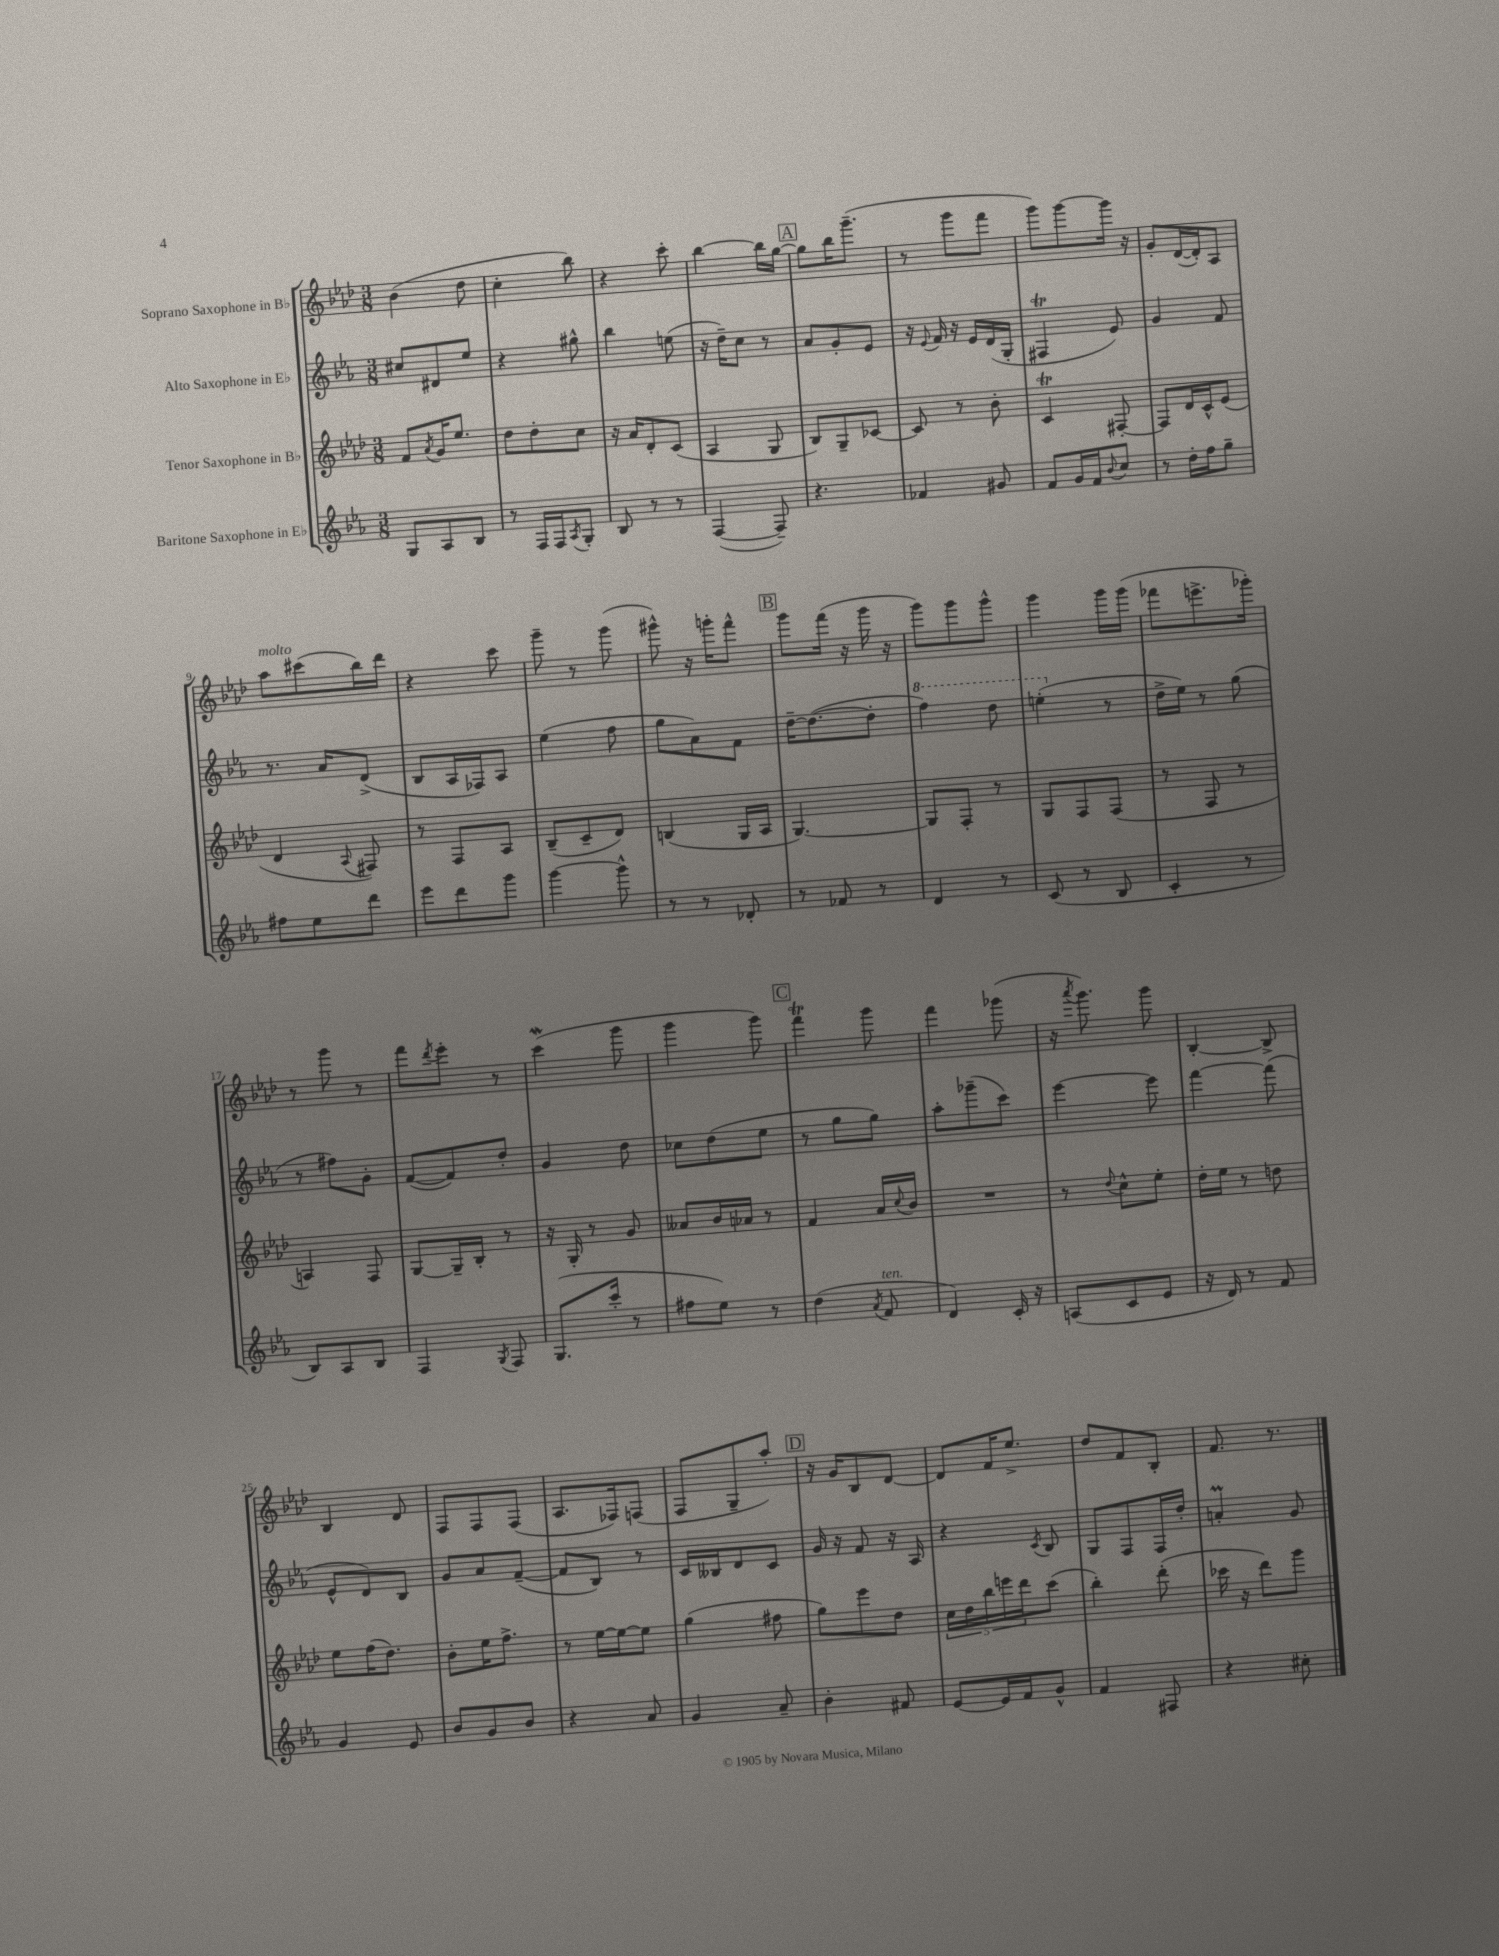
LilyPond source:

<<
\new StaffGroup <<
\new Staff = "s0" \with { instrumentName = "Soprano Saxophone in Bb" } {
    \clef treble \key aes \major \numericTimeSignature \time 3/8
    bes'4( des''8 |
    c''4-. bes''8) |
    r4 c'''8-. |
    bes''4~ bes''16 g''16~ |
    \mark \markup { \box "A" } g''8 bes''16 g'''8.--( |
    r8 g'''8 f'''8 |
    g'''8) g'''8~ g'''16 r16 |
    g'8-. des'16~( des'16-.) aes8 |
    aes''8^\markup { \italic "molto" } cis'''8( bes''16) des'''16 |
    r4 c'''8 |
    g'''8-- r8 g'''8( |
    gis'''8-^) r16 g'''16-. f'''8-^ |
    \mark \markup { \box "B" } g'''8 f'''16( r16 g'''16 r16 |
    g'''8) g'''8 g'''8-^ |
    g'''4 g'''16 g'''16( |
    fes'''8 e'''8.-> ges'''16-.) |
    r8 g'''8 r8 |
    f'''8 \acciaccatura { des'''8 } ees'''8-. r8 |
    c'''4\mordent( g'''8 |
    g'''4 g'''8) |
    \mark \markup { \box "C" } f'''4\trill g'''8 |
    f'''4 ges'''8( |
    r16 \acciaccatura { aes'''8 } g'''8.) g'''8 |
    bes4~-. bes8-> |
    bes4 des'8 |
    f8 f8 f8( |
    aes8. fes16) f8( |
    f8 g8-- aes''8-.) |
    \mark \markup { \box "D" } r16 g'16 bes8 des'8~ |
    des'8 f'16 ees''8.-> |
    des''8 f'8 bes8-. |
    f'8. r8. \bar "|." |
}
\new Staff = "s1" \with { instrumentName = "Alto Saxophone in Eb" } {
    \clef treble \key ees \major \numericTimeSignature \time 3/8
    cis''8 dis'8 ees''8 |
    r4 gis''8-^ |
    bes''4 e''8( |
    r16 d''16--) c''8 r8 |
    \mark \markup { \box "A" } aes'8 g'8-. ees'8 |
    r16 \appoggiatura { ees'8 } f'16 r16 ees'16 d'16( g16-. |
    fis4\trill ees'8) |
    g'4 f'8 |
    r8. aes'16 d'8->( |
    bes8 aes16 fes16) aes8 |
    ees''4( f''8 |
    g''8 aes'8) f'8 |
    \mark \markup { \box "B" } d''16~-- d''8.~( d''8-. |
    \ottava #1 f'''4) d'''8 |
    e'''4-.( \ottava #0 r8 |
    d''16-> ees''16) r8 g''8( |
    r8 fis''8) g'8-. |
    f'8~( f'8) d''8-. |
    g'4 d''8 |
    ces''8 d''8( ees''8 |
    \mark \markup { \box "C" } r8 g''8 g''8) |
    aes''8-. ges'''8--( c'''8) |
    ees'''4~ ees'''8 |
    f'''4~ f'''8( |
    ees'8-^ d'8) bes8 |
    g'8 aes'8 f'8~--( |
    f'8 bes8) r8 |
    c'16 beses16 d'8 c'8 |
    \mark \markup { \box "D" } g'16 r16 f'8 r16 aes16 |
    r4 \acciaccatura { c'8 } bes8 |
    g8 f8 f16 d''16-. |
    a'4-.\prall g'8 \bar "|." |
}
\new Staff = "s2" \with { instrumentName = "Tenor Saxophone in Bb" } {
    \clef treble \key aes \major \numericTimeSignature \time 3/8
    f'8 \acciaccatura { aes'8 } g'16 ees''8. |
    des''8 des''8-. c''8 |
    r16 aes'16 des'8-. c'8( |
    aes4 g8 |
    \mark \markup { \box "A" } bes8) g8-- ces'8~ |
    ces'8 r8 bes'8-. |
    c'4\trill fis8~-. |
    fis8 des'16 c'16-^ ees'8( |
    des'4 \appoggiatura { aes8 } fis8) |
    r8 f8 aes8 |
    bes8--( c'8-- des'8) |
    b4( g16 aes16 |
    \mark \markup { \box "B" } g4.~) |
    g8 f8-. r8 |
    g8 f8 f8( |
    r8 f8 r8 |
    a4) f8 |
    g8~ g16-- bes16-. r8 |
    r16 g16-. r8 g'8 |
    aeses'8 bes'16 aes'16 r8 |
    \mark \markup { \box "C" } f'4 aes'16 \appoggiatura { c''8 } bes'16 |
    R4. |
    r8 \appoggiatura { des''8 } c''8-^ ees''8-. |
    des''16-. ees''16 r8 d''8 |
    ees''8 f''16( des''8.) |
    bes'8-. ees''16 f''8.-> |
    r8 ees''16~ ees''16~ ees''8 |
    g''4( fis''8 |
    \mark \markup { \box "D" } g''8) ees'''8 des''8 |
    \tuplet 5/4 { c''16 des''16 bes''16 e'''16 des'''16 } c'''8( |
    bes''4-.) des'''8-.( |
    ces'''16 r16 des'''8) g'''8 \bar "|." |
}
\new Staff = "s3" \with { instrumentName = "Baritone Saxophone in Eb" } {
    \clef treble \key ees \major \numericTimeSignature \time 3/8
    g8 aes8 bes8 |
    r8 f16 f16 \acciaccatura { aes8 } g8-. |
    bes8 r8 r8 |
    f4~( f8--) |
    \mark \markup { \box "A" } r4. |
    fes'4 gis'8 |
    f'8 g'16 f'16 \appoggiatura { bes'8 } c''8 |
    r8 d''16-. f''16 g''8-- |
    fis''8 ees''8 d'''8 |
    ees'''8 d'''8 g'''8 |
    g'''4~ g'''8-^ |
    r8 r8 des'8-. |
    \mark \markup { \box "B" } r8 fes'8 r8 |
    d'4 r8 |
    c'8( r8 bes8 |
    c'4-. r8 |
    bes8) aes8 bes8 |
    f4 \acciaccatura { g8 } f8 |
    g8.( c'''16-. r8 |
    fis''8 ees''8) r8 |
    \mark \markup { \box "C" } d''4( \acciaccatura { aes'8 } f'8^\markup { \italic "ten." } |
    d'4) c'16-. r16 |
    a8( c'8 ees'8 |
    r16 d'16) r8 f'8 |
    g'4 ees'8 |
    bes'8 g'8 bes'8 |
    r4 aes'8 |
    g'4 aes'8-- |
    \mark \markup { \box "D" } bes'4-. fis'8 |
    ees'8~ ees'16 f'16 g'8-^ |
    f'4 fis8 |
    r4 cis''8-. \bar "|." |
}
>>
>>
